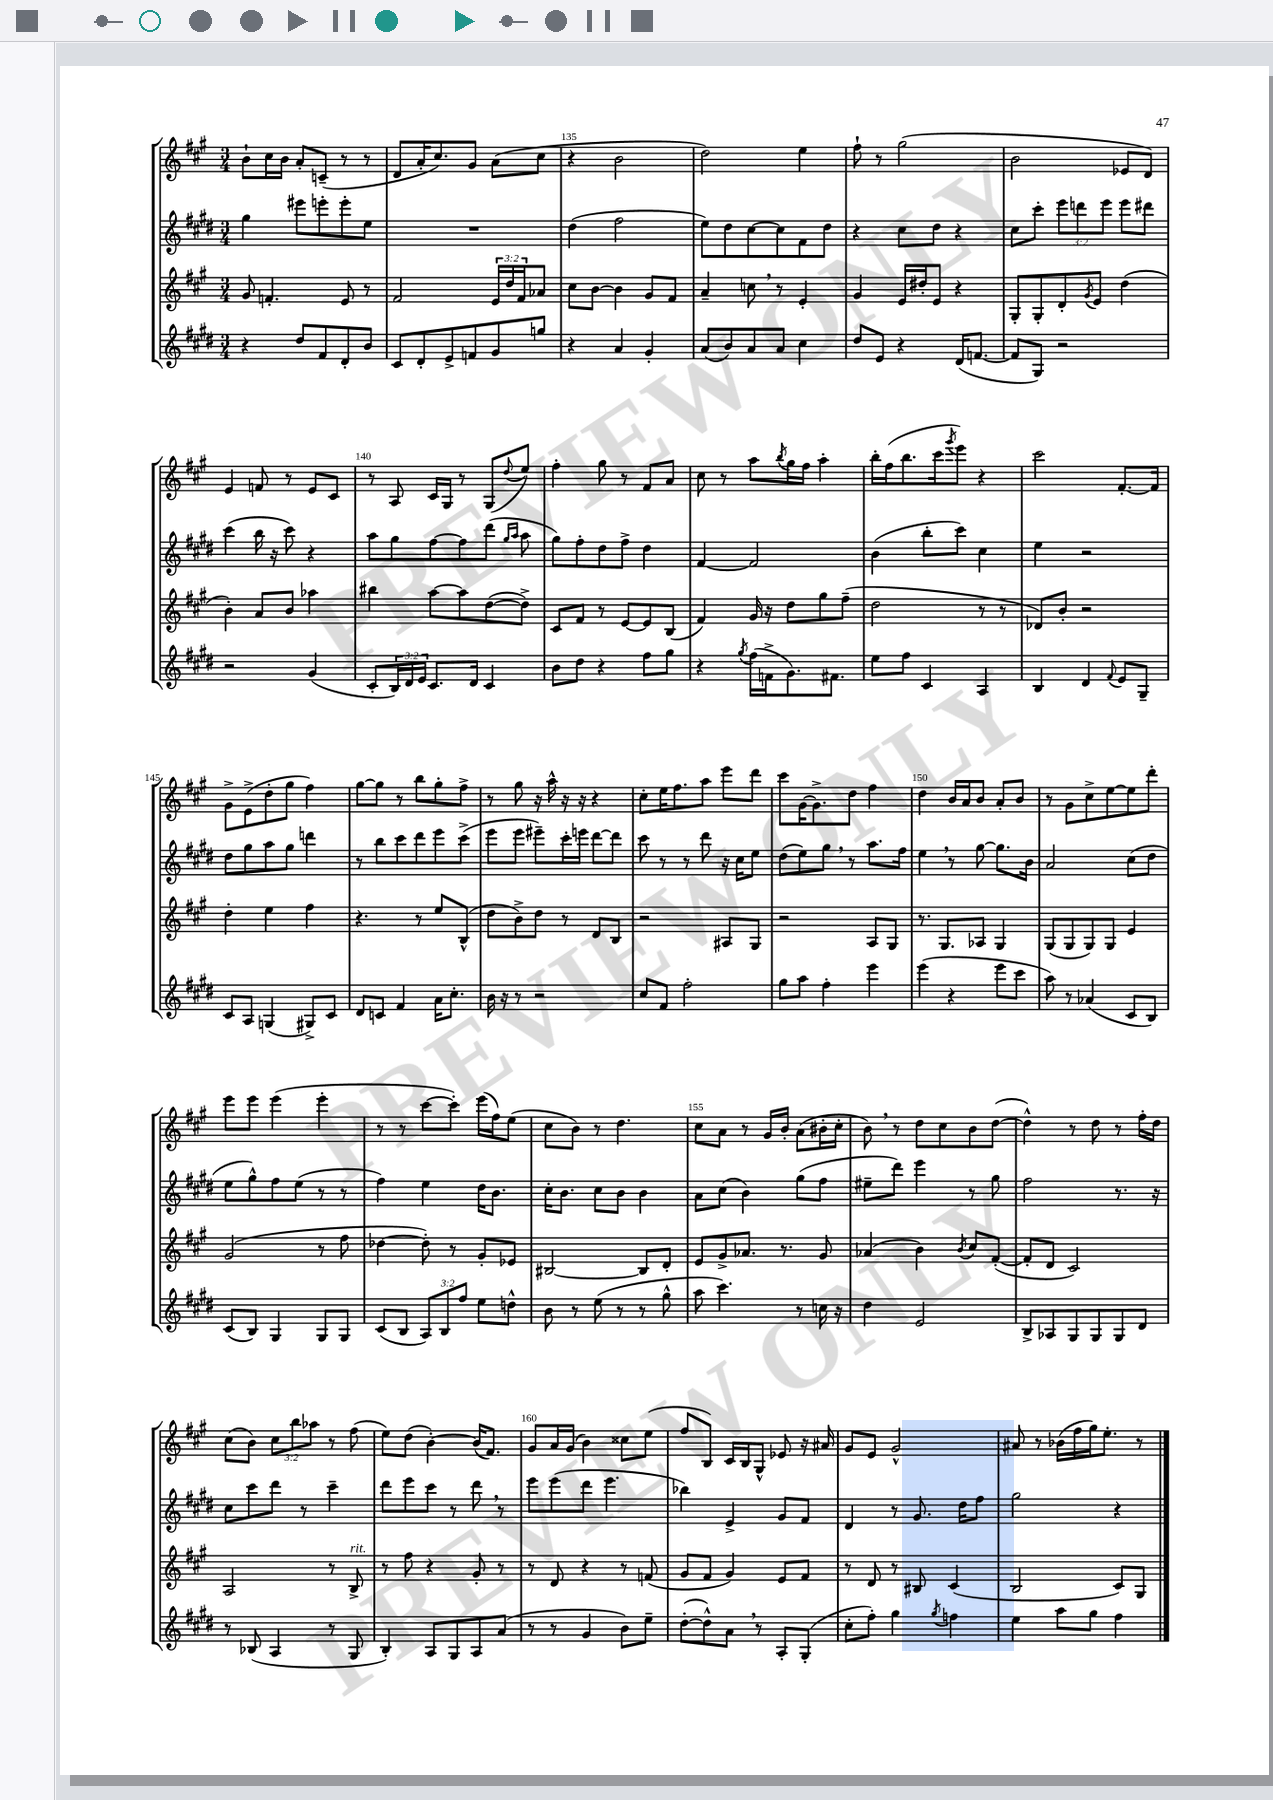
<<
\new StaffGroup <<
\new Staff = "s0" {
    \clef treble \key a \major \numericTimeSignature \time 3/4 \override Staff.TupletNumber.text = #tuplet-number::calc-fraction-text
    b'8-! cis''16 b'16 a'8-. c'8--( r8 r8 |
    d'8 a'16-. cis''8.) gis'8 a'8( cis''8 |
    r4 b'2 |
    d''2) e''4 |
    fis''8-! r8 gis''2( |
    b'2 ees'8 d'8) |
    e'4 f'8 r8 e'8 cis'8 |
    r8 a8 cis'16 gis16 r8 gis8( \appoggiatura { d''8 } e''8) |
    fis''4-. gis''8 r8 fis'8 a'8 |
    cis''8 r8 a''8 \acciaccatura { b''8 } gis''16 fis''16 a''4-. |
    b''16-. fis''16( b''8. cis'''16 \acciaccatura { gis'''8 } e'''8) r4 |
    cis'''2 fis'8.~-. fis'16 |
    gis'8-> e'8->( d''8-. gis''8 fis''4) |
    gis''8~ gis''8 r8 b''8 gis''8-. fis''8-> |
    r8 gis''8 r16 a''16-^ r16 r16 r4 |
    cis''8-. e''16 fis''8. a''8 e'''8 d'''8 |
    cis'''8 gis'16~ gis'8.-> d''8 fis''4 |
    d''4 b'16 a'16 b'8 a'8-. b'8 |
    r8 gis'8 cis''8-> e''8~ e''8 d'''8-. |
    e'''8 e'''8 e'''4( e'''4-. |
    r8 r8 cis'''8~ cis'''8-.) e'''16( fis''16) e''8( |
    cis''8 b'8) r8 d''4. |
    cis''8 a'8 r8 gis'16 b'16-. a'8( bis'16-. cis''16-. |
    b'8) \breathe r8 d''8 cis''8 b'8 d''8~( |
    d''4-^) r8 d''8 r8 fis''16-. d''16 |
    cis''8( b'8) \tuplet 3/2 { cis''8 b''8 aes''8 } r8 fis''8( |
    e''8) d''8( b'4~-.) b'16( fis'8.) |
    gis'8 a'16 gis'16( b'4) cisis''8 e''8( |
    fis''8 b8) cis'16 b16 gis8-^ ees'8 r16 ais'16 |
    gis'8 e'8 gis'2-^ |
    ais'8 r8 bes'16( fis''16 gis''16) e''8.-. r8 \bar "|." |
}
\new Staff = "s1" {
    \clef treble \key e \major \numericTimeSignature \time 3/4 \override Staff.TupletNumber.text = #tuplet-number::calc-fraction-text
    gis''4 eis'''8 e'''8-. e'''8-. e''8 |
    R2. |
    dis''4( fis''2 |
    e''8) dis''8 cis''8~ cis''8 fis'8 dis''8 |
    r4 cis''8 dis''8 r4 |
    cis''8 cis'''8-. \tuplet 3/2 { e'''8 d'''8 e'''8 } e'''8 dis'''8 |
    cis'''4( b''16 r16 cis'''8) r4 |
    a''8 gis''8 fis''8~ fis''8 dis'''8( \grace { gis''16 a''16 } a''8 |
    gis''8) fis''8-. dis''8 fis''8-> dis''4 |
    fis'4~ fis'2 |
    b'4( b''8-. cis'''8) cis''4 |
    e''4 r2 |
    dis''8 gis''8 a''8 gis''8 d'''4 |
    r8 b''8 cis'''8 dis'''8 e'''8 cis'''8->( |
    e'''8 e'''8 eis'''8--) cis'''16-. e'''16 dis'''8~ dis'''8 |
    cis'''8 r8 r8 dis'''8 r16 cis''16 e''8 |
    dis''8( e''8) gis''8 \breathe r8 a''8. fis''16 |
    e''4 \breathe r8 gis''8~ gis''8. b'16 |
    a'2 cis''8( dis''8 |
    e''8 gis''8-^) fis''8 e''8( r8 r8 |
    fis''4) e''4 dis''16 b'8. |
    cis''16-. b'8. cis''8 b'8 b'4 |
    a'8 cis''8( b'4) gis''8( fis''8 |
    eis''8-- dis'''8) e'''4 r8 gis''8 |
    fis''2 r8. r16 |
    cis''8 cis'''8 dis'''8 r8 cis'''4-- |
    dis'''8 e'''8 cis'''8 r8 dis'''8 \breathe r8 |
    e'''8 e'''8( dis'''8 e'''4. |
    bes''4) e'4-> gis'8 fis'8 |
    dis'4 r8 gis'8. dis''16 fis''8 |
    gis''2 r4 \bar "|." |
}
\new Staff = "s2" {
    \clef treble \key a \major \numericTimeSignature \time 3/4 \override Staff.TupletNumber.text = #tuplet-number::calc-fraction-text
    gis'8 f'4.-. e'8 r8 |
    fis'2 \tuplet 3/2 { e'16 d''16 fis'16 } aes'8 |
    cis''8 b'8~ b'4 gis'8 fis'8 |
    a'4-- c''8 \breathe r8 e'4-. |
    gis'4 e'16 dis''16-. e'8 r4 |
    gis8-. gis8-. d'8-. \acciaccatura { gis'8 } e'8 d''4( |
    b'4-.) a'8 b'8 aes''4 |
    bis''4 a''8~ a''8 d''8~( d''8->) |
    cis'8 fis'8 r8 e'8~ e'8 b8( |
    fis'4) gis'16 r16 d''8 gis''8 fis''8--( |
    d''2 r8 r8 |
    des'8) b'8-. r2 |
    d''4-. e''4 fis''4 |
    r4. r8 e''8 b8-^( |
    d''8 b'8->) d''8 r8 d'8 b8 |
    r2 ais8 gis8 |
    r2 a8 gis8 |
    r8. gis8. aes8 gis4 |
    gis8( gis8 gis8) gis8 e'4 |
    gis'2( r8 fis''8 |
    des''4~ des''8-.) r8 gis'8-. ees'8 |
    bis2~ bis8 d'8-. |
    e'8 gis'8-> aes'8. r8. gis'8 |
    aes'4( b'4) \acciaccatura { b'8 } cis''8 fis'8~-.( |
    fis'8-. d'8 cis'2) |
    a2 r8 b8->^\markup { \italic "rit." } |
    r8 fis''8 r4 gis'8-. r8 |
    r8 d'8 r4 r8 f'8( |
    gis'8 fis'8 gis'4) e'8 fis'8 |
    r8 d'8 r8 bis8 cis'4( |
    b2 cis'8) gis8 \bar "|." |
}
\new Staff = "s3" {
    \clef treble \key e \major \numericTimeSignature \time 3/4 \override Staff.TupletNumber.text = #tuplet-number::calc-fraction-text
    r4 dis''8 fis'8 dis'8-. b'8 |
    cis'8 dis'8-. e'8-> f'8 gis'8 g''8 |
    r4 a'4 gis'4-. |
    a'8( b'8) a'8 a'8 cis''4 |
    dis''8 e'8 r4 dis'16( f'8.~ |
    f'8 gis8) r2 |
    r2 gis'4( |
    cis'8-. \tuplet 3/2 { b16) dis'16 e'16 } cis'8. dis'16 cis'4 |
    b'8 dis''8 r4 fis''8 gis''8 |
    r4 \acciaccatura { gis''8 } fis''16( f'16-> gis'8.) fis'8. |
    e''8 fis''8 cis'4 a4 |
    b4 dis'4 \appoggiatura { fis'8 } e'8 gis8-- |
    cis'8 a8 g4( gis8->) cis'8 |
    dis'8 c'8 fis'4 a'16 cis''8.-. |
    b'16 r16 r8 r2 |
    cis''8 fis'8 fis''2-. |
    gis''8 a''8 fis''4-. e'''4 |
    e'''4( r4 e'''8 cis'''8 |
    a''8) r8 aes'4( cis'8 b8) |
    cis'8( b8) gis4 gis8 gis8 |
    cis'8( b8 \tuplet 3/2 { a8) b8 fis''8 } e''8 d''8-^ |
    b'8 r8 e''8( r8 r8 gis''8-^ |
    a''8 cis'''4.) r8 c''16 r16 |
    dis''4 e'2 |
    b8-> aes8 gis8 gis8 gis8 dis'8 |
    r8 bes8( a4 r8 gis8 |
    b4-.) a8 gis8 a8 a'8( |
    r8 r8 gis'4 b'8) e''8-- |
    dis''8~-.( dis''8-^) a'8 \breathe r8 a8-. gis8-.( |
    cis''8-. fis''8-.) gis''4 \acciaccatura { gis''8 } f''4 |
    e''4 a''8 gis''8 fis''4 \bar "|." |
}
>>
>>
\layout { \context { \Score currentBarNumber = #133 \override BarNumber.break-visibility = ##(#f #t #t) barNumberVisibility = #(every-nth-bar-number-visible 5) } }
